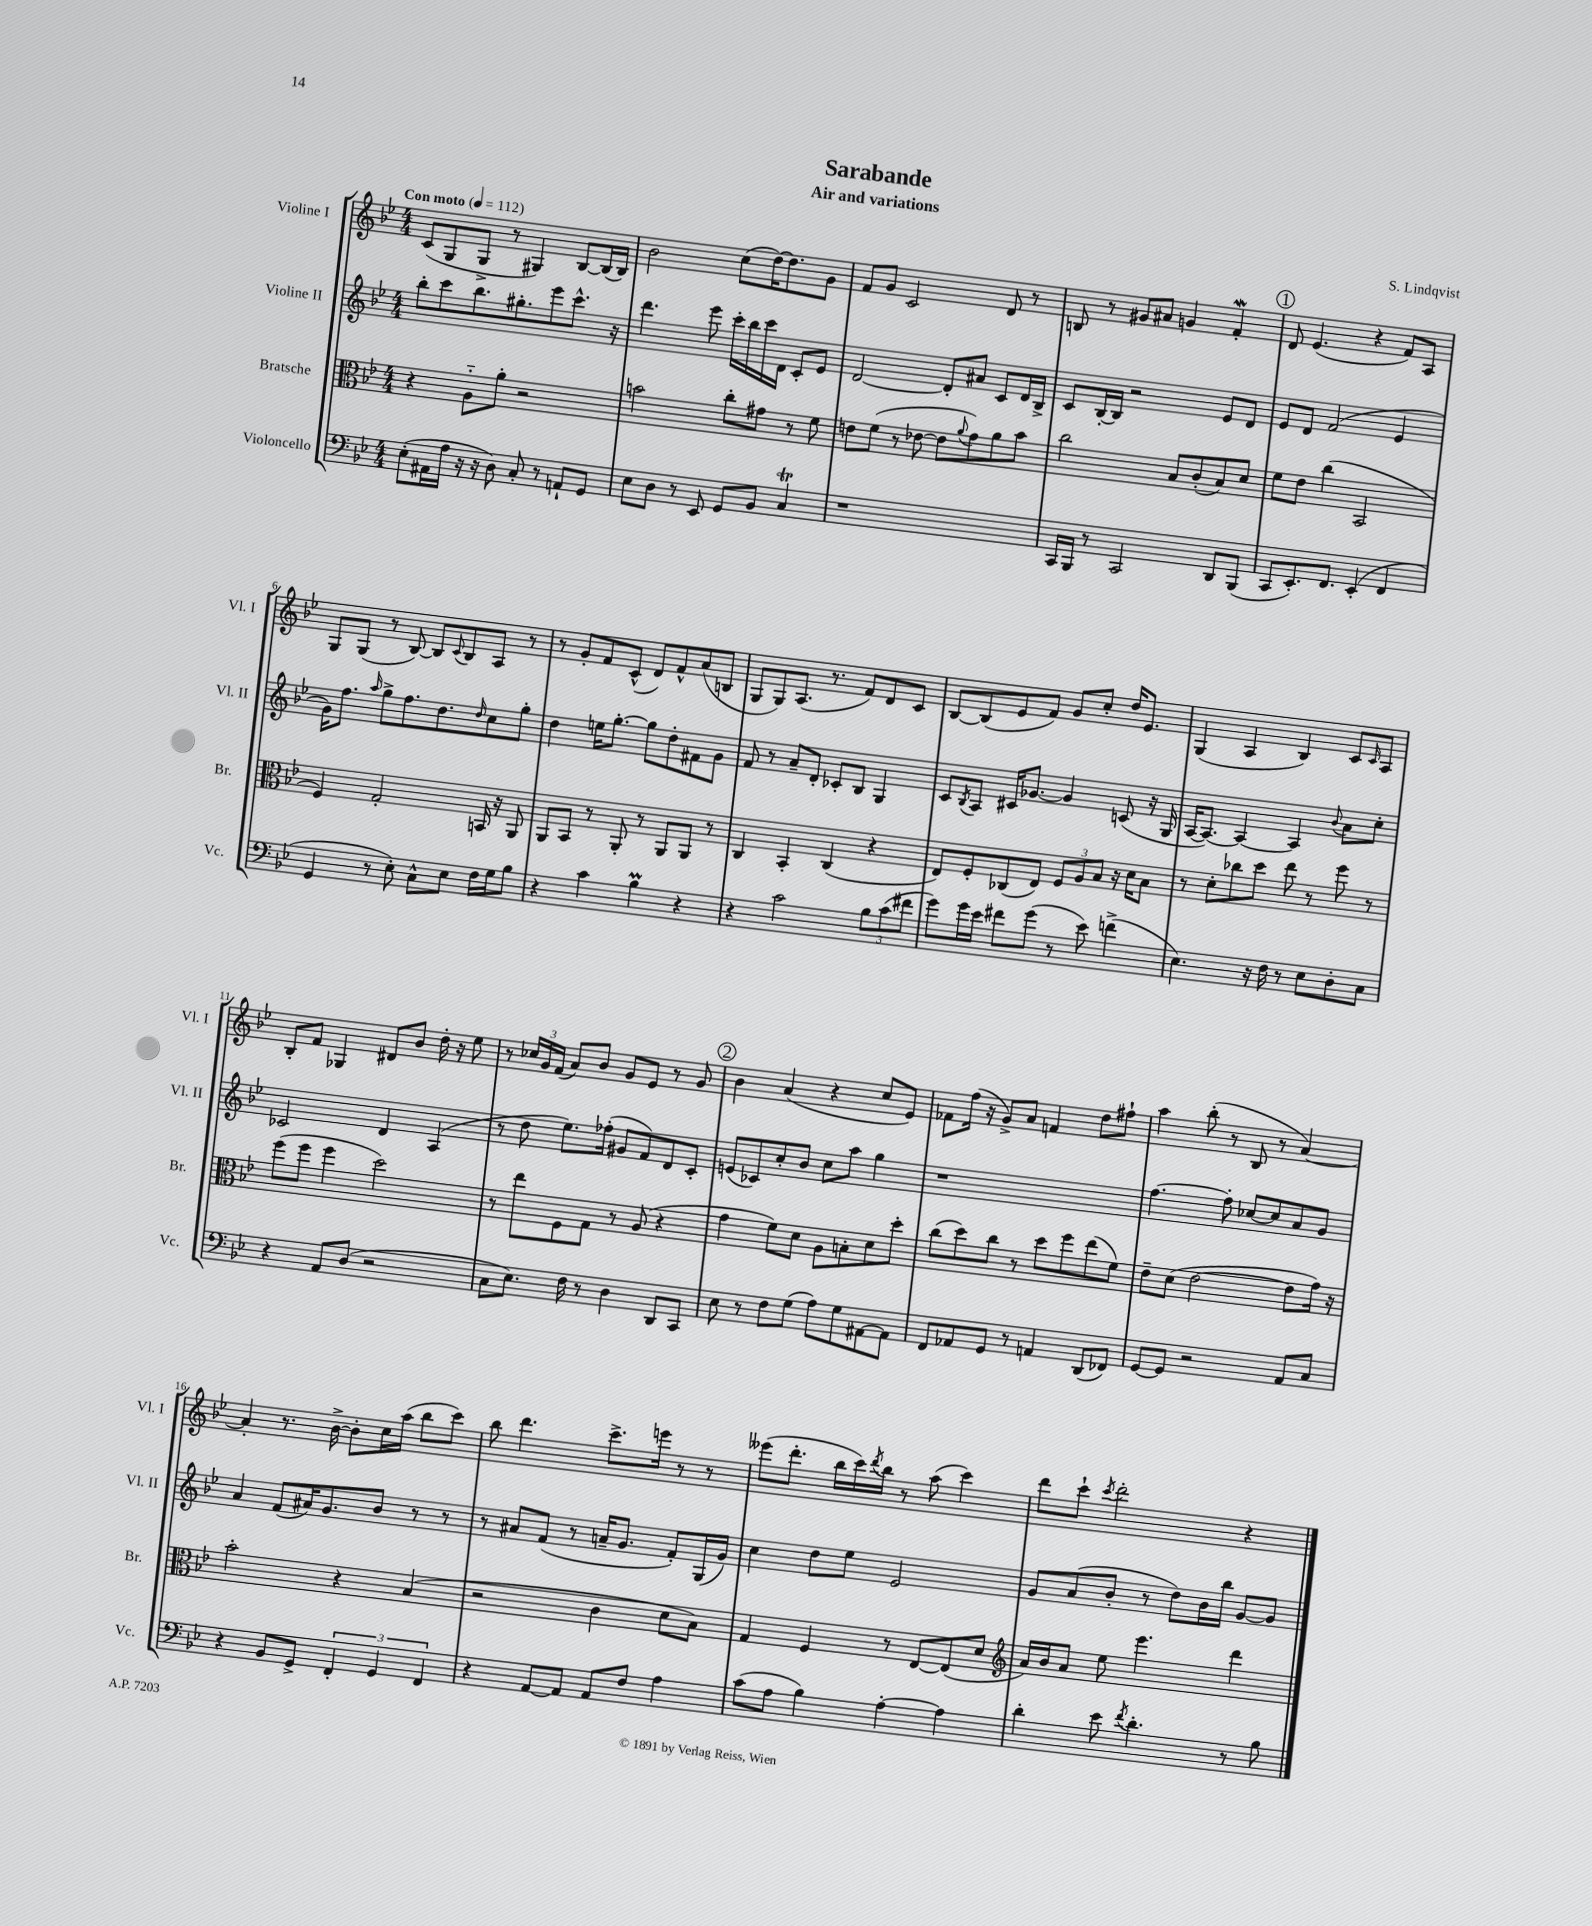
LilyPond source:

\header { title = "Sarabande" composer = "S. Lindqvist" subtitle = "Air and variations" }
<<
\new StaffGroup <<
\new Staff = "s0" \with { instrumentName = "Violine I" shortInstrumentName = "Vl. I" } {
    \clef treble \key bes \major \numericTimeSignature \time 4/4 \tempo "Con moto" 4 = 112
    c'8( g8 g8-> r8 gis4) bes8~ bes16( bes16) |
    bes'2 c''8( d''16~) d''8. g'8 |
    f'8 g'8 c'2 d'8 r8 |
    b8 r8 gis'8 ais'8 g'4 f'4-.\mordent |
    \mark \markup { \circle "1" } d'8 ees'4.( r4 f'8) a8 |
    g8 g8( r8 bes8~) bes8 \appoggiatura { c'8 } bes8 a8 r8 |
    r8 g'8-. f'8 c'8-^( d'8) f'8-^ a'8( b8 |
    g8 g8) a8.( r8. f'8) d'8 c'8 |
    bes8~ bes8( ees'8 f'8) g'8 c''8-. d''16 ees'8. |
    g4( a4 bes4) c'8 \grace { c'16 } a8 |
    bes8-. f'8 ges4 dis'8 bes'8 d''16-. r16 ees''8 |
    r8 \tuplet 3/2 { ces''16 g'16 f'16( } a'8) bes'8 g'8 ees'8 r8 g'8 |
    \mark \markup { \circle "2" } bes'4 a'4( r4 c''8 ees'8) |
    fes'8 f''16( r16 g'8->) a'8 f'4 d''8 fis''8-! |
    a''4 bes''8-.( r8 bes8 r8 a'4~) |
    a'4-. r8. bes'16~-> bes'8-. c''16 a''16( bes''8 c'''8) |
    bes''8 d'''4. c'''8.-> e'''16 r8 r8 |
    eeses'''8( d'''8.-. bes''16 c'''16) \acciaccatura { d'''8 } bes''16 r8 a''8( c'''4) |
    d'''8 c'''8-! \acciaccatura { c'''8 } d'''2-. r4 \bar "|." |
}
\new Staff = "s1" \with { instrumentName = "Violine II" shortInstrumentName = "Vl. II" } {
    \clef treble \key bes \major \numericTimeSignature \time 4/4
    bes''8-. c'''8 bes''8. gis''8.-. ees'''8 c'''8.-^ r16 |
    d'''4. ees'''8 c'''16-. bes''16 c'''16 d'16 c'8-. ees'8 |
    d'2~ d'8-. ais'8 c'8 d'16 bes16-> |
    c'8 bes16~-. bes16 r2 ees'8 d'8 |
    \mark \markup { \circle "1" } ees'8 d'8 f'2( ees'4 |
    g'16) f''8. \grace { a''16 } g''8-> f''8. d''8. \grace { d''16 } c''8 g''8-. |
    d''4 e''16 g''8.~-. g''8 d''8-. fis'8 g'8 |
    f'8 r8 a'8-- d'8-. ces'8-. bes8 g4 |
    c'8 \acciaccatura { bes8 } a8 cis'16 ges'8.~ ges'4 c'8( r16 g16 |
    a16~ a8.~) a4~ a4 \appoggiatura { bes'8 } a'8 c''8-. |
    ces'2 d'4 a4( |
    r8 d''8 ees''8.) fes''16-.( gis'8 f'8) d'8 c'8-. |
    \mark \markup { \circle "2" } e'8( ces'8) c''8-. bes'8 c''8 a''8 g''4 |
    r1 |
    f''4.~ f''8-. ces''8~ ces''8 a'8 g'8 |
    a'4 f'8( ais'16) g'8. bes'8 r8 r8 |
    r8 ais'8 f'8( r8 a'16-- g'8. f'8-.) g16( g'16) |
    c''4 d''8 ees''8 ees'2 |
    g'8 a'8( bes'8-. r8 d''8) bes'16 bes''16 g'8~ g'8 \bar "|." |
}
\new Staff = "s2" \with { instrumentName = "Bratsche" shortInstrumentName = "Br." } {
    \clef alto \key bes \major \numericTimeSignature \time 4/4
    r4 a8-_ a'8-. r2 |
    b'2 c''8-. gis'8 r8 f'8 |
    e'8 f'8( r8 ees'8~ ees'8 \appoggiatura { a'8 } g'8) a'8 bes'8 |
    c''2 bes8 c'8-.( bes8) d'8 |
    \mark \markup { \circle "1" } f'8 ees'8 c''4( bes,2 |
    f4) g2-. b,16 r16 a,8 |
    a,8 bes,8 r8 a,8-. r8 a,8 a,8 r8 |
    c4 bes,4-. c4( r4 |
    ees8) f8-. ces8( ees8) \tuplet 3/2 { f8 a8 bes8 } r16 d'16 bes8 |
    r8 d'8-. ces''8 d''8 ees''8 r8 f''8 r8 |
    f''8( f''8 f''4 d''2) |
    r8 ees''8 f8 g8 r8 a8( r4 |
    \mark \markup { \circle "2" } g'4 f'8) d'8 a8 b8-. d'8 d''8-. |
    c''8( d''8) c''8 r8 d''8 f''8 ees''8( f'8) |
    ees'8-- d'8( ees'2~ ees'8 g'16) r16 |
    bes'2-. r4 bes4( |
    r2 c'4 d'8 bes8) |
    g4 f4 r8 ees8~ ees8( d'8 |
    \clef treble a'16) bes'16 a'8 ees''8 ees'''4. d'''4 \bar "|." |
}
\new Staff = "s3" \with { instrumentName = "Violoncello" shortInstrumentName = "Vc." } {
    \clef bass \key bes \major \numericTimeSignature \time 4/4
    ees8-.( ais,16 a16 r16 r16 d8) c8-. r8 a,8-! g,8 |
    ees8 d8 r8 ees,8 g,8 bes,8 c4\trill |
    r1 |
    c,16 bes,,16 r8 c,2 d,8 bes,,8( |
    \mark \markup { \circle "1" } c,8 ees,8.-.) f,8. ees,4-.( f,4 |
    g,4 r8 ees8-.) c8-^ ees8 f16 g16 bes8 |
    r4 c'4 bes4\prall r4 |
    r4 c'2 \tuplet 3/2 { bes8 c'8( fis'8 } |
    g'8) g'16 ees'16 fis'8 g'8( r8 ees'8) f'4->( |
    ees4.) r16 f16 r8 ees8 d8-. c8 |
    r4 a,8 d8( r2 |
    c8 ees8.) f16 r8 d4 d,8 c,8 |
    \mark \markup { \circle "2" } ees8 r8 f8 g8( a8) g8 ais,8~ ais,8 |
    f,8 aes,8 g,8 r8 a,4 d,8( fes,8) |
    g,8~ g,8 r2 a,8 c8 |
    r4 bes,8 g,8-> \tuplet 3/2 { f,4-. g,4 f,4 } |
    r4 a,8~ a,8 a,8 f8 a4 |
    c'8( a8 bes4) a4~-. a4 |
    d'4-. ees'8 \acciaccatura { f'8 } d'4.-. r8 bes8 \bar "|." |
}
>>
>>
